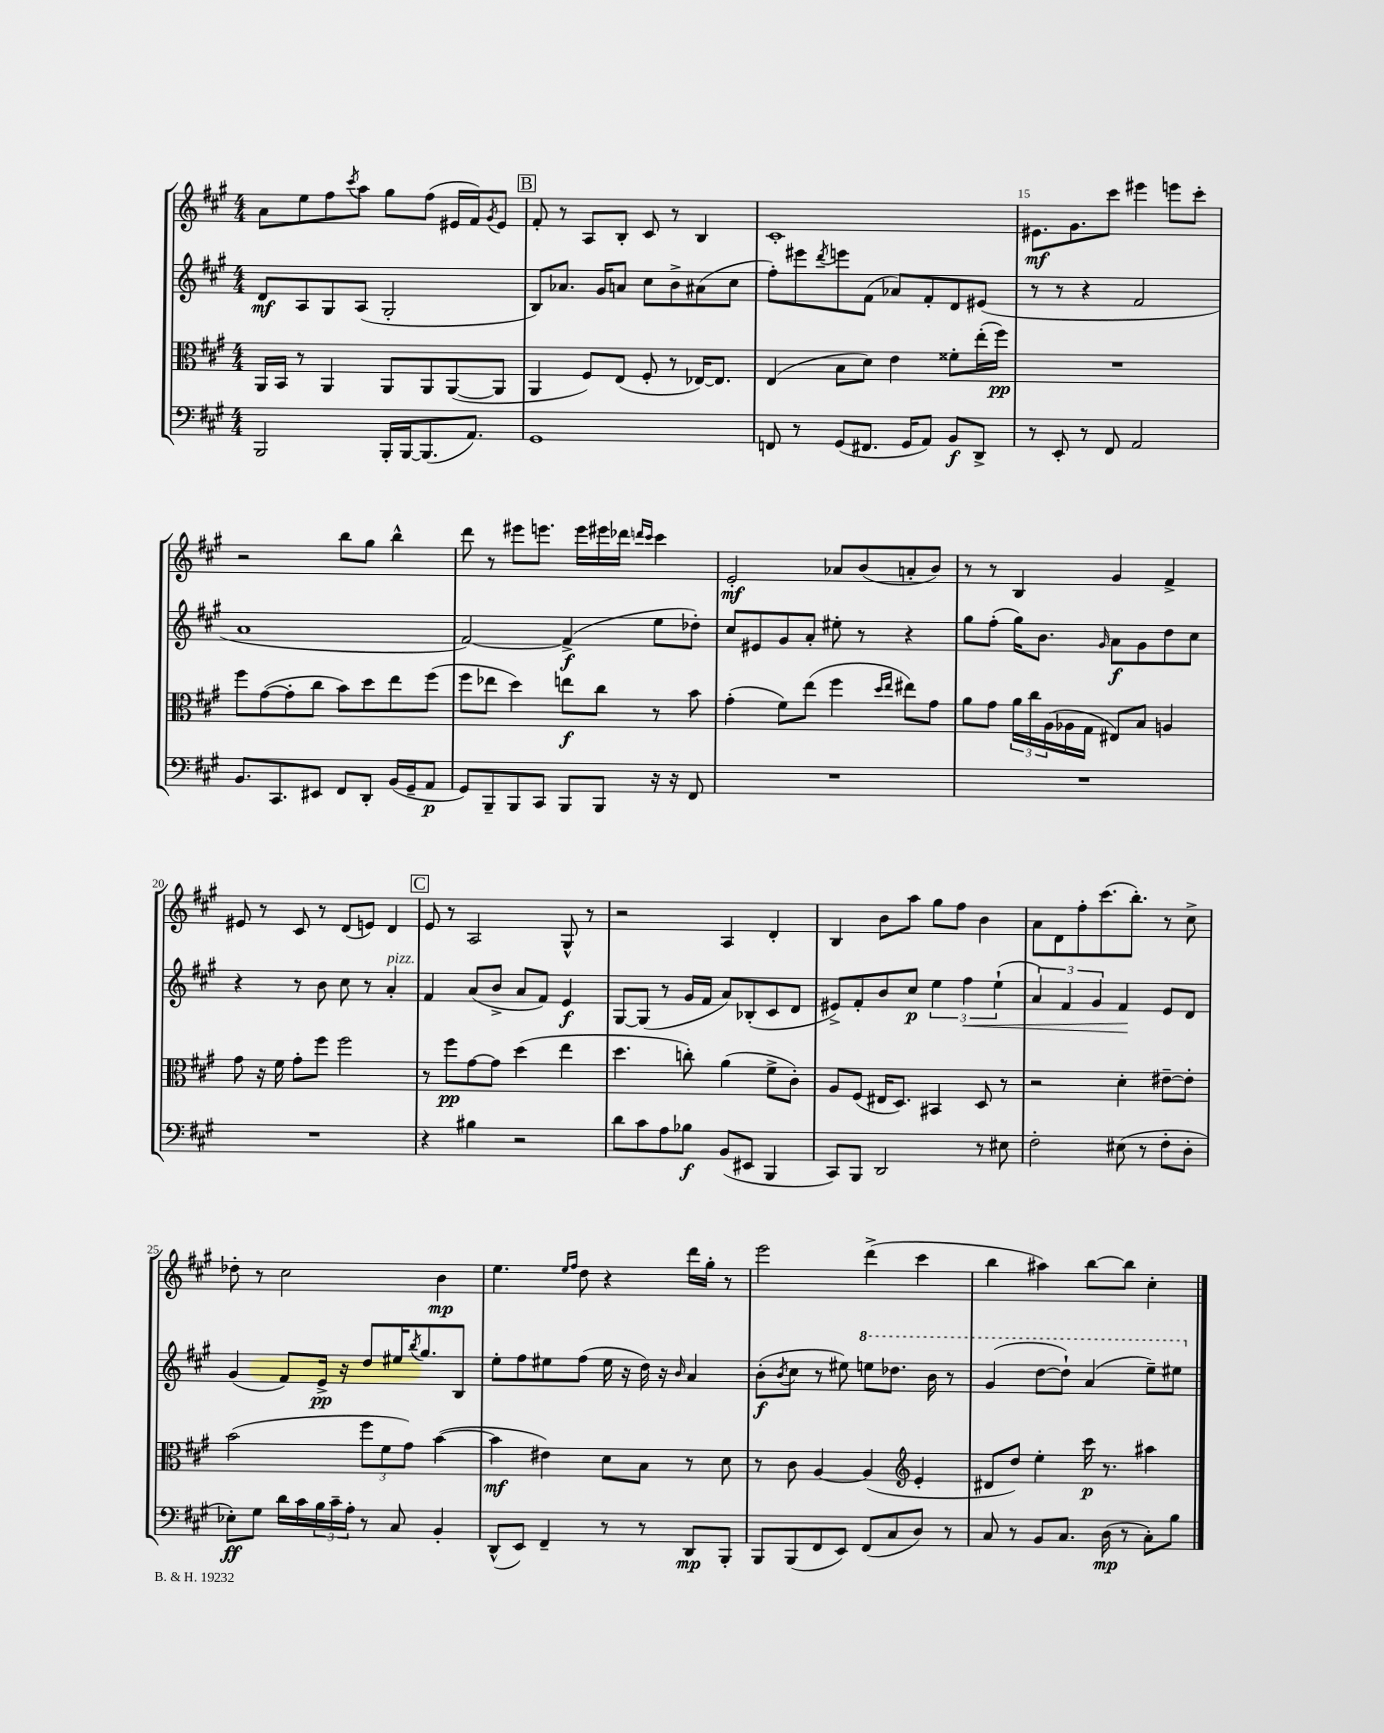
<<
\new StaffGroup <<
\new Staff = "s0" {
    \clef treble \key a \major \numericTimeSignature \time 4/4
    a'8 e''8 fis''8 \acciaccatura { cis'''8 } a''8 gis''8 fis''8( eis'16 fis'16) \acciaccatura { gis'8 } eis'8 |
    \mark \markup { \box "B" } fis'8-. r8 a8 b8-. cis'8 r8 b4 |
    cis'1-. |
    eis'8.\mf gis'8. cis'''8 eis'''4 e'''8 cis'''8-. |
    r2 b''8 gis''8 b''4-^ |
    d'''8 r8 eis'''8 e'''8. e'''16 eis'''16 des'''16 \grace { d'''16 cis'''16 } cis'''4 |
    e'2-.\mf aes'8 b'8( a'8-. b'8) |
    r8 r8 b4 gis'4 fis'4-> |
    eis'8 r8 cis'8 r8 d'8( e'8) d'4 |
    \mark \markup { \box "C" } e'8 r8 a2 gis8-^ r8 |
    r2 a4 d'4-. |
    b4 b'8 a''8 gis''8 fis''8 b'4 |
    a'8 d'8 fis''8-. cis'''8.( b''8.-.) r8 cis''8-> |
    des''8-. r8 cis''2 b'4\mp |
    e''4. \grace { e''16 fis''16 } d''8 r4 d'''16 gis''16-. r8 |
    e'''2 d'''4->( cis'''4 |
    b''4 ais''4) b''8~ b''8 cis''4-. \bar "|." |
}
\new Staff = "s1" {
    \clef treble \key a \major \numericTimeSignature \time 4/4
    d'8\mf a8 gis8 a8( gis2-. |
    \mark \markup { \box "B" } b8) aes'8. gis'16 a'8 cis''8 b'8-> ais'8( cis''8 |
    fis''8-.) eis'''8 \acciaccatura { d'''8 } e'''8 fis'8( aes'8) fis'8-. d'8 eis'8( |
    r8 r8 r4 fis'2 |
    a'1 |
    fis'2~) fis'4->\f( e''8 des''8-.) |
    cis''8 eis'8 gis'8 a'8-. eis''8-. r8 r4 |
    gis''8 fis''8-.( gis''16) b'8. \grace { gis'16 } a'8\f gis'8 d''8 cis''8 |
    r4 r8 b'8 cis''8 r8 a'4-.^\markup { \italic "pizz." } |
    \mark \markup { \box "C" } fis'4 a'8( b'8-> a'8 fis'8) e'4\f |
    gis8~ gis8( r8 gis'16 fis'16 a'8) bes8-.( cis'8 d'8 |
    eis'8->) fis'8-. b'8 cis''8\p \tuplet 3/2 { e''4 fis''4\< e''4-!( } |
    \tuplet 3/2 { a'4) fis'4 gis'4 } fis'4\! e'8 d'8 |
    gis'4( fis'8) e'16->\pp r16 d''8 eis''16 \acciaccatura { b''8 } gis''8. b8 |
    e''8-. fis''8 eis''8 fis''8( eis''16 r16 d''16) r16 \grace { b'16 } a'4 |
    b'8-.\f( \acciaccatura { b'8 } cis''8 r8 eis''8) \ottava #1 e'''!8 des'''8. b''16 r8 |
    gis''4( d'''8~ d'''8-!) a''4( e'''8--) eis'''8 \ottava #0 \bar "|." |
}
\new Staff = "s2" {
    \clef alto \key a \major \numericTimeSignature \time 4/4
    a,16 b,16 r8 a,4 a,8 a,8 a,8~( a,8 |
    \mark \markup { \box "B" } a,4 fis8) e8( fis8-. r8 ees16~) ees8. |
    e4( b8 d'8) e'4 fisis'8-. e''16-.( fis''16\pp) |
    R1 |
    fis''8 gis'8~( gis'8-. cis''8 b'8) d''8 e''8 fis''8( |
    fis''8 ees''8 d''4) e''8\f cis''8 r8 b'8 |
    gis'4-.( fis'8) e''8( fis''4 \grace { d''16 e''16 } eis''8) gis'8 |
    a'8 gis'8 \tuplet 3/2 { a'16 cis''16 a16( } aes16 gis16 eis8) b8 a4 |
    gis'8 r16 fis'16 gis'8-. fis''8 fis''2 |
    \mark \markup { \box "C" } r8 fis''8\pp gis'8~ gis'8 d''4( e''4 |
    d''4. c''8-.) a'4( fis'8-> cis'8-.) |
    a8 fis8( eis16 d8.) bis,4 d8 r8 |
    r2 d'4-. eis'8~-- eis'8-. |
    b'2( \tuplet 3/2 { fis''8 fis'8 gis'8) } b'4~( |
    b'4\mf eis'4) d'8 b8 r8 d'8 |
    r8 cis'8 a4~ a4( \clef treble e'4-. |
    dis'8 d''8) e''4-. cis'''16\p r8. ais''4 \bar "|." |
}
\new Staff = "s3" {
    \clef bass \key a \major \numericTimeSignature \time 4/4
    b,,2 b,,16-. b,,16~ b,,8.( a,8.) |
    \mark \markup { \box "B" } gis,1 |
    f,8 r8 gis,8( fis,8. gis,16 a,8) b,8\f d,8-> |
    r8 e,8-. r8 fis,8 a,2 |
    b,8. cis,8. eis,8 fis,8 d,8-. b,16( gis,16-- a,8\p |
    gis,8) b,,8-- b,,8 cis,8 b,,8 b,,8 r16 r16 fis,8 |
    R1 |
    R1 |
    R1 |
    \mark \markup { \box "C" } r4 bis4 r2 |
    d'8 cis'8 a8 bes8\f b,8( eis,8 b,,4 |
    cis,8) b,,8 d,2 r8 eis8 |
    fis2-. eis8( r8 fis8-. d8-. |
    ees8-.\ff) gis8 d'16 cis'16 \tuplet 3/2 { b16 cis'16-- a16-. } r8 cis8 b,4-. |
    d,8-^( e,8) fis,4-- r8 r8 d,8\mp b,,8-. |
    b,,8 b,,8( fis,8 e,8) fis,8( cis8 d8) r8 |
    cis8 r8 b,8 cis8. d16\mp( r8 cis8-.) b8 \bar "|." |
}
>>
>>
\layout { \context { \Score currentBarNumber = #12 \override BarNumber.break-visibility = ##(#f #t #t) barNumberVisibility = #(every-nth-bar-number-visible 5) } }
